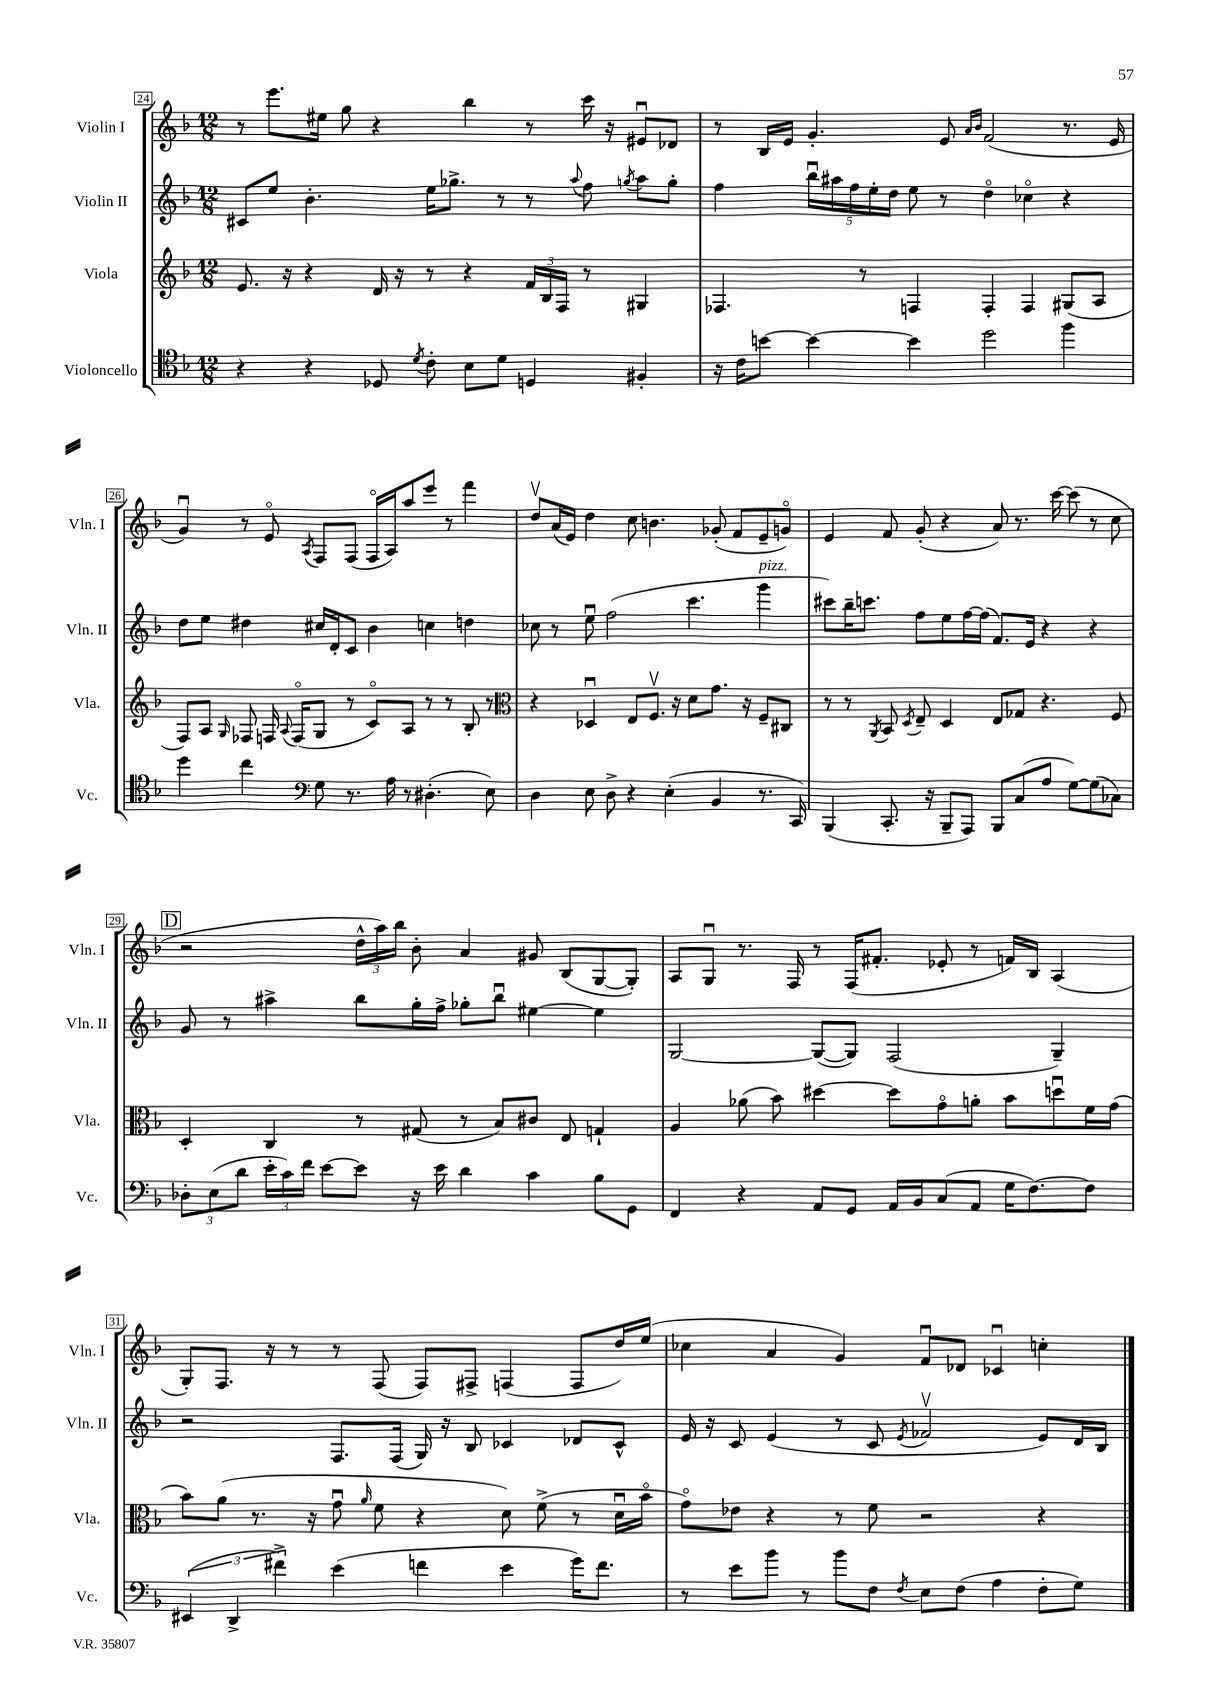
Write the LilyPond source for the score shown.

<<
\new StaffGroup <<
\new Staff = "s0" \with { instrumentName = "Violin I" shortInstrumentName = "Vln. I" } {
    \clef treble \key f \major \numericTimeSignature \time 12/8
    \autoBeamOff r8 e'''8.[ eis''16] g''8 r4 bes''4 r8 c'''16 r16 eis'8[\downbow des'8] |
    r8 bes16[ e'16] g'4.-. e'8 \grace { a'16[ bes'16] } f'2( r8. e'16 |
    g'4\downbow) r8 e'8\flageolet \acciaccatura { a8 } f8[ f8]( f16[\flageolet a16) a''8 e'''8] r8 f'''4 |
    d''8[\upbow a'16( e'16]) d''4 c''8 b'4. ges'8-.( f'8[ e'8-- g'8]\flageolet) |
    e'4 f'8 g'8-.( r4 a'8) r8. c'''16~ c'''8( r8 c''8 |
    \mark \markup { \box "D" } r2 \tuplet 3/2 { d''16[-^ a''16) bes''16] } bes'8-. a'4 gis'8 bes8[( g8~ g8]-.) |
    a8[ g8]\downbow r8. f16 r8 f16[( fis'8.]-. ees'8-. r8 f'16[) bes16] a4( |
    g8[-.) f8.] r16 r8 r8 f8( f8[) fis8]-> f4( f8[ d''16) e''16]( |
    ces''4 a'4 g'4) f'8[\downbow des'8] ces'4\downbow c''4-. \bar "|." |
}
\new Staff = "s1" \with { instrumentName = "Violin II" shortInstrumentName = "Vln. II" } {
    \clef treble \key f \major \numericTimeSignature \time 12/8
    \autoBeamOff cis'8[ e''8] bes'4.-. e''16[ ges''8.]-> r8 r8 \appoggiatura { a''8 } f''8 \acciaccatura { g''8 } a''8[ g''8]-. |
    f''4 \tuplet 5/4 { bes''16[\downbow ais''16 f''16 e''16-. d''16] } e''8 r8 d''4\flageolet ces''4\flageolet r4 |
    d''8[ e''8] dis''4 cis''16[ d'16-. c'8] bes'4 c''4 d''4 |
    ces''8 r8 e''8\downbow f''2( c'''4. g'''4^\markup { \italic "pizz." } |
    cis'''8[) bes''16-- c'''8.] f''8[ e''8 f''16~ f''16]( f'8.[) e'16] r4 r4 |
    \mark \markup { \box "D" } g'8 r8 ais''4-> bes''8[ g''16-. f''16]-> ges''8[-. bes''8]\downbow eis''4~ eis''4 |
    g2~ g8[~( g8]) f2( g4--) |
    r2 f8.[ f16]( g16) r16 bes8 ces'4 des'8[ ces'8]-^ |
    e'16 r16 c'8 e'4( r8 c'8 \acciaccatura { e'8 } fes'2\upbow e'8[) d'16 bes16] \bar "|." |
}
\new Staff = "s2" \with { instrumentName = "Viola" shortInstrumentName = "Vla." } {
    \clef treble \key f \major \numericTimeSignature \time 12/8
    \autoBeamOff e'8. r16 r4 d'16 r16 r8 r4 \tuplet 3/2 { f'16[ bes16 f16] } r8 gis4 |
    fes4. r8 f4 f4-. f4 gis8[( a8] |
    f8[) a8] \grace { g16 } fes8 f16 \appoggiatura { a8 } f16[\flageolet( g8] r8 c'8[\flageolet) a8] r8 r8 bes8-. r8 |
    \clef alto r4 des4\downbow e8[ f8.]\upbow r16 d'8[ g'8.] r16 f8[-- cis8] |
    r8 r8 \acciaccatura { a,8 } bes,8 \acciaccatura { d8 } e8-- d4 e8[ ges8] r4. f8 |
    \mark \markup { \box "D" } d4-. c4 r8 gis8( r8 bes8[) cis'8] e8 g4-! |
    a4 aes'8( bes'8) dis''4~ dis''8[ g'8\flageolet a'8]-. bes'8[ d''8\downbow f'16 g'16]( |
    bes'8[) a'8]( r8. r16 g'8\downbow \grace { a'16 } f'8 r4 d'8) f'8->( r8 d'16[\downbow bes'16]\flageolet |
    g'8[\flageolet) ees'8] r4 r8 f'8 r2 r4 \bar "|." |
}
\new Staff = "s3" \with { instrumentName = "Violoncello" shortInstrumentName = "Vc." } {
    \clef tenor \key f \major \numericTimeSignature \time 12/8
    \autoBeamOff r4 r4 des8 \acciaccatura { d'8 } c'8-. bes8[ d'8] d4 fis4-. |
    r16 c'16[ b'8]~ b'4~ b'4 d''2 f''4 |
    d''4 c''4 \clef bass g8 r8. a16 r8 dis4.-.( e8) |
    d4 e8 d8-> r4 e4-.( bes,4 r8. c,16) |
    bes,,4( c,8.-. r16 bes,,8[-- a,,8]) bes,,8[ c8( a8] g8[~) g8( ces8]) |
    \mark \markup { \box "D" } \tuplet 3/2 { des8[-. e8( d'8] } \tuplet 3/2 { e'16[-. c'16) f'16] } e'8[~ e'8] r16 e'16 d'4 c'4 bes8[ g,8] |
    f,4 r4 a,8[ g,8] a,16[ bes,16 c8( a,8] g16[ f8.~) f8] |
    \tuplet 3/2 { eis,4( d,4-> fis'4->) } e'4( f'4 e'4 g'16[) f'8.] |
    r8 e'8[ bes'8] r8 bes'8[ f8] \acciaccatura { f8 } e8[ f8]( a4 f8[-. g8]) \bar "|." |
}
>>
>>
\layout { \context { \Score currentBarNumber = #24 \override BarNumber.stencil = #(make-stencil-boxer 0.1 0.3 ly:text-interface::print) } }
